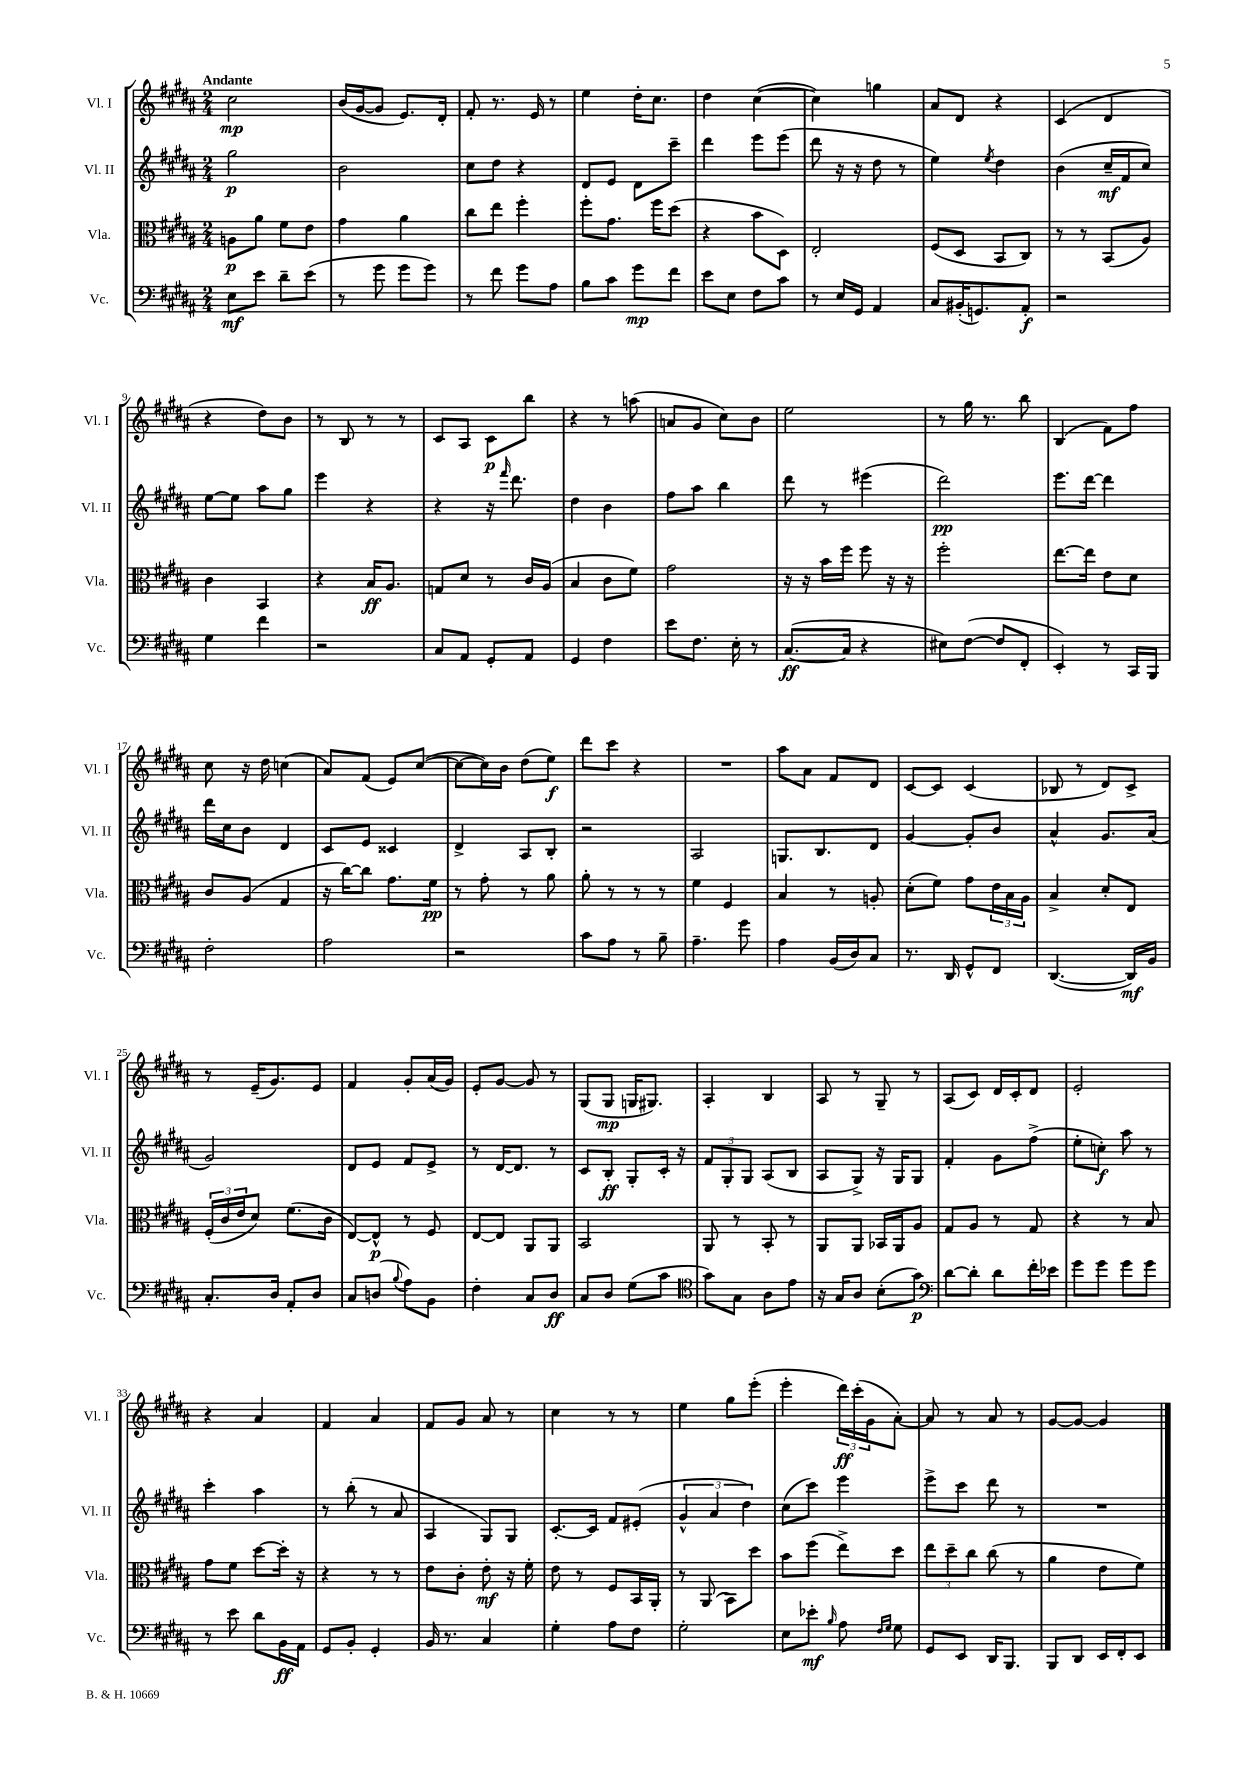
<<
\new StaffGroup <<
\new Staff = "s0" \with { instrumentName = "Vl. I" shortInstrumentName = "Vl. I" } {
    \clef treble \key b \major \numericTimeSignature \time 2/4 \tempo "Andante"
    cis''2\mp |
    b'16( gis'16~ gis'8 e'8.) dis'16-. |
    fis'8-. r8. e'16 r8 |
    e''4 dis''16-. cis''8. |
    dis''4 cis''4~( |
    cis''4) g''4 |
    ais'8 dis'8 r4 |
    cis'4( dis'4 |
    r4 dis''8) b'8 |
    r8 b8 r8 r8 |
    cis'8 ais8 cis'8\p b''8 |
    r4 r8 a''8( |
    a'8 gis'8 cis''8) b'8 |
    e''2 |
    r8 gis''16 r8. b''8 |
    b4( fis'8) fis''8 |
    cis''8 r16 dis''16 c''4( |
    ais'8) fis'8( e'8) cis''8~( |
    cis''8~ cis''16) b'16 dis''8( e''8\f) |
    dis'''8 cis'''8 r4 |
    R2 |
    ais''8 ais'8 fis'8 dis'8 |
    cis'8~ cis'8 cis'4( |
    bes8 r8 dis'8) cis'8-> |
    r8 e'16--( gis'8.) e'8 |
    fis'4 gis'8-. ais'16( gis'16) |
    e'8-. gis'8~ gis'8 r8 |
    gis8( gis8\mp g16 gis8.) |
    ais4-. b4 |
    ais8 r8 gis8-- r8 |
    ais8( cis'8) dis'16 cis'16-. dis'8 |
    e'2-. |
    r4 ais'4 |
    fis'4 ais'4 |
    fis'8 gis'8 ais'8 r8 |
    cis''4 r8 r8 |
    e''4 gis''8 e'''8-.( |
    e'''4-. \tuplet 3/2 { dis'''16\ff) cis'''16-.( gis'16 } ais'8~-.) |
    ais'8 r8 ais'8 r8 |
    gis'8~ gis'8~ gis'4 \bar "|." |
}
\new Staff = "s1" \with { instrumentName = "Vl. II" shortInstrumentName = "Vl. II" } {
    \clef treble \key b \major \numericTimeSignature \time 2/4
    gis''2\p |
    b'2 |
    cis''8 dis''8 r4 |
    dis'8 e'8 dis'8 cis'''8-- |
    dis'''4 e'''8 e'''8( |
    dis'''8 r16 r16 dis''8 r8 |
    e''4) \acciaccatura { e''8 } dis''4 |
    b'4( cis''16--\mf fis'16 cis''8) |
    e''8~ e''8 ais''8 gis''8 |
    e'''4 r4 |
    r4 r16 \grace { fis'''16 } dis'''8. |
    dis''4 b'4 |
    fis''8 ais''8 b''4 |
    dis'''8 r8 eis'''4( |
    dis'''2\pp) |
    e'''8. dis'''16~ dis'''4 |
    dis'''16 cis''16 b'8 dis'4 |
    cis'8 e'8 cisis'4 |
    dis'4-> ais8 b8-. |
    r2 |
    ais2 |
    g8. b8. dis'8 |
    gis'4~ gis'8-. b'8 |
    ais'4-^ gis'8. ais'16( |
    gis'2) |
    dis'8 e'8 fis'8 e'8-> |
    r8 dis'16~ dis'8. r8 |
    cis'8 b8-.\ff gis8-. cis'16-. r16 |
    \tuplet 3/2 { fis'8 gis8-. gis8 } ais8( b8 |
    ais8 gis8->) r16 gis16 gis8 |
    fis'4-. gis'8 fis''8->( |
    e''8-. c''8-.\f) ais''8 r8 |
    cis'''4-. ais''4 |
    r8 b''8-.( r8 ais'8 |
    ais4 gis8) gis8 |
    cis'8.~-. cis'16 fis'8 eis'8-.( |
    \tuplet 3/2 { gis'4-^ ais'4 dis''4) } |
    cis''8( cis'''8) e'''4 |
    e'''8-> cis'''8 dis'''8 r8 |
    R2 \bar "|." |
}
\new Staff = "s2" \with { instrumentName = "Vla." shortInstrumentName = "Vla." } {
    \clef alto \key b \major \numericTimeSignature \time 2/4
    a8\p ais'8 fis'8 e'8 |
    gis'4 ais'4 |
    cis''8 e''8 fis''4-. |
    fis''8-. gis'8. fis''16 dis''8( |
    r4 b'8 dis8) |
    e2-. |
    fis8( dis8 b,8 cis8) |
    r8 r8 b,8( ais8) |
    cis'4 b,4 |
    r4 b16\ff ais8. |
    g8 dis'8 r8 cis'16 ais16( |
    b4 cis'8 fis'8) |
    gis'2 |
    r16 r16 b'16 fis''16 fis''8 r16 r16 |
    fis''2-. |
    e''8.~ e''16 e'8 dis'8 |
    cis'8 ais8( gis4 |
    r16 cis''16~) cis''8 gis'8. fis'16\pp |
    r8 gis'8-. r8 ais'8 |
    ais'8-. r8 r8 r8 |
    fis'4 fis4 |
    b4 r8 a8-. |
    dis'8-.( fis'8) gis'8 \tuplet 3/2 { e'16 b16 ais16 } |
    b4-> dis'8-. e8 |
    \tuplet 3/2 { fis16-.( cis'16 e'16 } dis'8) fis'8.( cis'16 |
    e8~) e8-^\p r8 fis8 |
    e8~ e8 ais,8 ais,8 |
    b,2 |
    ais,8 r8 b,8-. r8 |
    ais,8 ais,8 bes,16 ais,16 ais8 |
    gis8 ais8 r8 gis8 |
    r4 r8 b8 |
    gis'8 fis'8 dis''8~ dis''16-. r16 |
    r4 r8 r8 |
    e'8 cis'8-. e'8-.\mf r16 fis'16-. |
    e'8 r8 fis8 b,16 ais,16-. |
    r8 ais,8( b,8) dis''8 |
    b'8 fis''8( e''8->) dis''8 |
    \tuplet 3/2 { e''8 dis''8-- cis''8 } cis''8( r8 |
    ais'4 e'8 fis'8) \bar "|." |
}
\new Staff = "s3" \with { instrumentName = "Vc." shortInstrumentName = "Vc." } {
    \clef bass \key b \major \numericTimeSignature \time 2/4
    e8\mf e'8 dis'8-- e'8( |
    r8 gis'8 gis'8 gis'8) |
    r8 fis'8 gis'8 ais8 |
    b8 cis'8 gis'8\mp fis'8 |
    e'8 e8 fis8 cis'8 |
    r8 e16 gis,16 ais,4 |
    cis8 bis,16-.( g,8.) ais,8-.\f |
    r2 |
    gis4 fis'4 |
    r2 |
    cis8 ais,8 gis,8-. ais,8 |
    gis,4 fis4 |
    e'8 fis8. e16-. r8 |
    cis8.~\ff( cis16 r4 |
    eis8) fis8~( fis8 fis,8-. |
    e,4-.) r8 cis,16 b,,16 |
    fis2-. |
    ais2 |
    r2 |
    cis'8 ais8 r8 b8-- |
    ais4.-- gis'8 |
    ais4 b,16( dis16) cis8 |
    r8. dis,16 gis,8-^ fis,8 |
    dis,4.~( dis,16\mf) b,16 |
    cis8.-. dis16 ais,8-. dis8 |
    cis8 d8( \appoggiatura { b8 } ais8) b,8 |
    fis4-. cis8 dis8\ff |
    cis8 dis8 gis8( cis'8 |
    \clef tenor gis'8) gis8 ais8 e'8 |
    r16 gis16 ais8 b8-.( gis'8\p) |
    \clef bass dis'8~ dis'8-. dis'8 fis'16-. ees'16 |
    gis'8 gis'8 gis'8 gis'8 |
    r8 e'8 dis'8 b,16\ff ais,16 |
    gis,8 b,8-. gis,4-. |
    b,16 r8. cis4 |
    gis4-. ais8 fis8 |
    gis2-. |
    e8 ees'8-.\mf \grace { b16 } ais8 \grace { fis16 gis16 } gis8 |
    gis,8 e,8 dis,16 b,,8. |
    b,,8 dis,8 e,16 fis,16-. e,8 \bar "|." |
}
>>
>>
